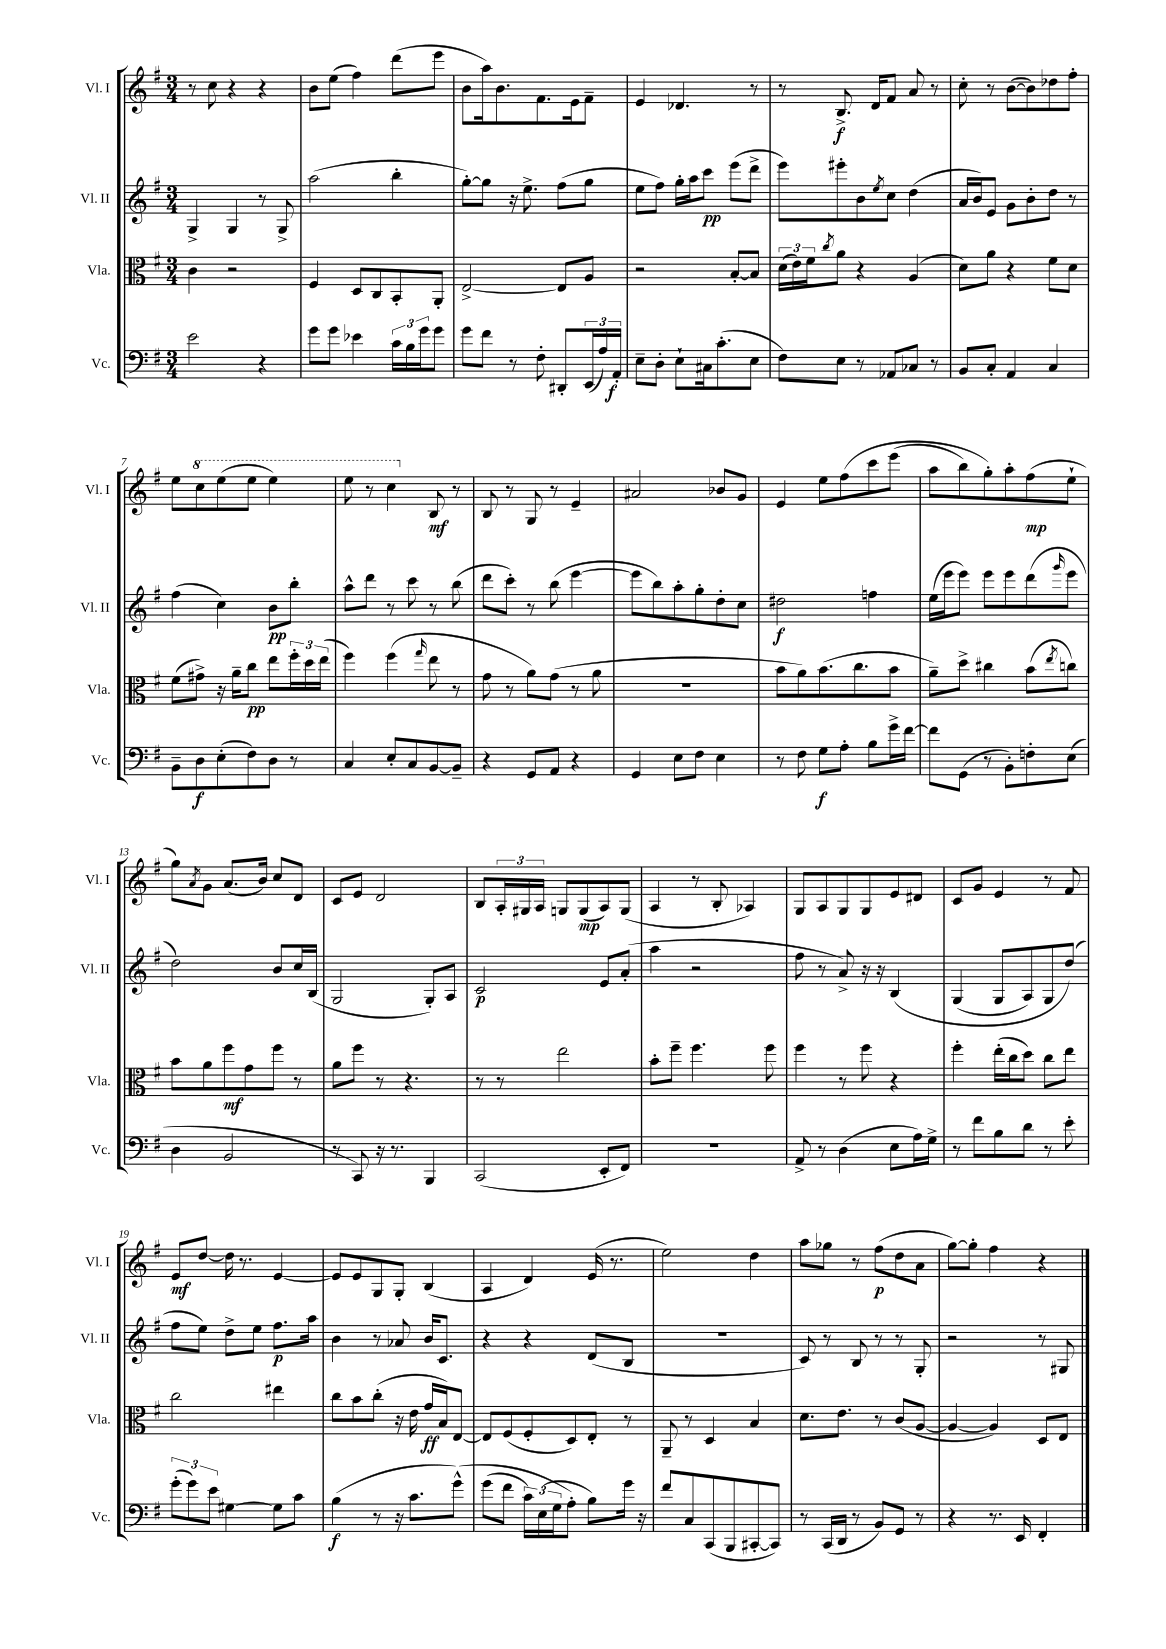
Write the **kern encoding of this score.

**kern	**dynam	**kern	**dynam	**kern	**dynam	**kern	**dynam
*part4	*part4	*part3	*part3	*part2	*part2	*part1	*part1
*staff4	*staff4	*staff3	*staff3	*staff2	*staff2	*staff1	*staff1
*I"Vc.	*	*I"Vla.	*	*I"Vl. II	*	*I"Vl. I	*
*I'Vc.	*	*I'Vla.	*	*I'Vl. II	*	*I'Vl. I	*
*clefF4	*	*clefC3	*	*clefG2	*	*clefG2	*
*k[f#]	*	*k[f#]	*	*k[f#]	*	*k[f#]	*
*M3/4	*	*M3/4	*	*M3/4	*	*M3/4	*
=1	=1	=1	=1	=1	=1	=1	=1
2e\	.	4c\	.	4G^/	.	8r	.
.	.	.	.	.	.	8cc\	.
.	.	2r	.	4G/	.	4r	.
4r	.	.	.	8r	.	4r	.
.	.	.	.	8G^/	.	.	.
=2	=2	=2	=2	=2	=2	=2	=2
8g\L	.	4F#/	.	(2aa\	.	8b\L	.
8g\J	.	.	.	.	.	(8ee\J	.
4e-X\	.	8D/L	.	.	.	4ff#\)	.
.	.	8C/	.	.	.	.	.
24c\LL	.	8BB'/	.	4bb'\	.	(8ddd\L	.
24B\	.	.	.	.	.	.	.
24g\J	.	.	.	.	.	.	.
8g\J	.	8AA'/J	.	.	.	8eee\J	.
=3	=3	=3	=3	=3	=3	=3	=3
8g\L	.	[2E^/	.	[8gg'\L)	.	8b\L	.
8f#\J	.	.	.	8gg\J]	.	16aa\k)	.
.	.	.	.	.	.	8.b\	.
8r	.	.	.	16r	.	.	.
.	.	.	.	8.ee^\	.	.	.
8F#'\	.	.	.	.	.	8.f#\	.
8DD#X'/L	.	8E/L]	.	(8ff#\L	.	.	.
.	.	.	.	.	.	16e\k	.
(24EE/L	.	8A/J	.	8gg\J	.	8f#~\J	.
24A/)	.	.	.	.	.	.	.
24AA'/JJ	f	.	.	.	.	.	.
=4	=4	=4	=4	=4	=4	=4	=4
8E~\L	.	2r	.	8ee\L	.	4e/	.
8D'\J	.	.	.	8ff#\J)	.	.	.
8E`\L	.	.	.	16gg'\LL	.	4.d-X/	.
.	.	.	.	16aa\J	.	.	.
16C#X\k	.	.	.	8ccc\J	pp	.	.
(8.c'\	.	.	.	.	.	.	.
.	.	[8B'/L	.	(8eee\L	.	.	.
8E\J	.	8B/J]	.	8ddd^\J	.	8r	.
=5	=5	=5	=5	=5	=5	=5	=5
8F#\L)	.	(24d\LL	.	8eee\L)	.	8r	.
.	.	24e\)	.	.	.	.	.
.	.	24f#\J	.	.	.	.	.
.	.	8qcc/	.	.	.	.	.
8E\J	.	8a\J	.	8eee#X'\	.	8.B^/	f
8r	.	4r	.	8b\	.	.	.
.	.	.	.	.	.	16d/KL	.
.	.	.	.	8qee/	.	.	.
8AA-X/L	.	.	.	8cc\J	.	8f#/J	.
8C-X/J	.	(4A/	.	(4dd\	.	8a/	.
8r	.	.	.	.	.	8r	.
=6	=6	=6	=6	=6	=6	=6	=6
8BB/L	.	8d\L)	.	16a/LL	.	8cc'\	.
.	.	.	.	16b/J)	.	.	.
8C'/J	.	8a\J	.	8e/J	.	8r	.
4AA/	.	4r	.	8g\L	.	([8b\L	.
.	.	.	.	8b'\	.	8b\])	.
4C/	.	8f#\L	.	8dd\J	.	8dd-X\	.
.	.	8d\J	.	8r	.	8ff#'\J	.
!!LO:LB:g=z
=7	=7	=7	=7	=7	=7	=7	=7
8BB~\L	.	(8f#\L	.	(4ff#\	.	8ee\L	.
*	*	*	*	*	*	*8va	*
8D\	f	8g#X^\J)	.	.	.	8ccc\	.
(8E'\	.	16r	.	4cc\)	.	(8eee\	.
.	.	16a~\KL	.	.	.	.	.
8F#\)	.	8cc\J	pp	.	.	8eee\J	.
8D\J	.	8ee\L	.	8b\L	pp	4eee\)	.
8r	.	24ff#'\L	.	8bb'\J	.	.	.
.	.	24dd\	.	.	.	.	.
.	.	(24ee\JJ	.	.	.	.	.
=8	=8	=8	=8	=8	=8	=8	=8
4C/	.	4ff#\)	.	8aa^^\L	.	8eee\	.
.	.	.	.	8ddd\J	.	8r	.
8E'/L	.	(4ff#\	.	8r	.	4ccc\	.
8C/	.	.	.	8ccc\	.	.	.
.	.	16qqgg/	.	.	.	.	.
*	*	*	*	*	*	*X8va	*
[8BB/	.	8ee\	.	8r	.	8B/	mf
8BB~/J]	.	8r	.	(8bb\	.	8r	.
=9	=9	=9	=9	=9	=9	=9	=9
4r	.	8g\	.	8ddd\L	.	8B/	.
.	.	8r	.	8ccc'\J)	.	8r	.
8GG/L	.	8a\L)	.	8r	.	8G/	.
8AA/J	.	(8g\J	.	(8bb\	.	8r	.
4r	.	8r	.	[4eee\	.	4e~/	.
.	.	8a\	.	.	.	.	.
=10	=10	=10	=10	=10	=10	=10	=10
4GG/	.	2.r	.	8eee\L]	.	2a#X/	.
.	.	.	.	8bb\)	.	.	.
8E\L	.	.	.	8aa'\	.	.	.
8F#\J	.	.	.	8gg'\	.	.	.
4E\	.	.	.	8dd'\	.	8b-X/L	.
.	.	.	.	8cc\J	.	8g/J	.
=11	=11	=11	=11	=11	=11	=11	=11
8r	.	8b\L	.	2dd#X\	f	4e/	.
8F#\	.	8a\)	.	.	.	.	.
8G\L	f	(8.b\	.	.	.	8ee\L	.
8A'\J	.	.	.	.	.	(8ff#\	.
.	.	8.cc\	.	.	.	.	.
8B\L	.	.	.	4ffn\	.	8ccc\	.
16g^\L	.	8b\J	.	.	.	(8eee\J	.
[16f#\JJ	.	.	.	.	.	.	.
=12	=12	=12	=12	=12	=12	=12	=12
8f#\L]	.	8a~\L)	.	(16ee\LL	.	8aa\L	.
.	.	.	.	16eee\J	.	.	.
(8GG\J	.	8dd^\J	.	8eee\J)	.	8bb\)	.
8r	.	4cc#X\	.	8eee\L	.	8gg'\)	.
8BB'\L)	.	.	.	8eee\	.	8aa'\	.
8Fn'\	.	(8b\L	.	(8ddd\	.	(8ff#\	mp
.	.	8qee/	.	16qqggg/	.	.	.
(8E\J	.	8ccn\J)	.	8eee\J	.	8ee`\J	.
!!LO:LB:g=z
=13	=13	=13	=13	=13	=13	=13	=13
4D\	.	8b\L	.	2dd\)	.	8gg\L)	.
.	.	.	.	.	.	8qa/	.
.	.	8a\	.	.	.	8g\J	.
2BB/	.	8ff#\	mf	.	.	(8.a/L	.
.	.	8g\	.	.	.	.	.
.	.	.	.	.	.	16b/Jk)	.
.	.	8ff#\J	.	8b/L	.	8cc/L	.
.	.	8r	.	16cc/L	.	8d/J	.
.	.	.	.	(16B/JJ	.	.	.
=14	=14	=14	=14	=14	=14	=14	=14
8r	.	8a\L	.	2G/	.	8c/L	.
8CC/)	.	8ff#\J	.	.	.	8e/J	.
16r	.	8r	.	.	.	2d/	.
8.r	.	.	.	.	.	.	.
.	.	4.r	.	.	.	.	.
4BBB/	.	.	.	8G'/L)	.	.	.
.	.	.	.	8A/J	.	.	.
=15	=15	=15	=15	=15	=15	=15	=15
(2CC/	.	8r	.	2c/	p	8B/L	.
.	.	8r	.	.	.	24A'/L	.
.	.	.	.	.	.	24G#X/	.
.	.	.	.	.	.	24A/JJ	.
.	.	2ee\	.	.	.	8Gn/L	.
.	.	.	.	.	.	(8G/	mp
8EE'/L	.	.	.	8e/L	.	8A/)	.
8FF#/J)	.	.	.	(8a'/J	.	(8G/J	.
=16	=16	=16	=16	=16	=16	=16	=16
2.r	.	8b'\L	.	4aa\	.	4A/	.
.	.	8ff#~\J	.	.	.	.	.
.	.	4.ff#\	.	2r	.	8r	.
.	.	.	.	.	.	8B'/	.
.	.	.	.	.	.	4A-X/)	.
.	.	8ff#\	.	.	.	.	.
=17	=17	=17	=17	=17	=17	=17	=17
8AA^/	.	4ff#\	.	8ff#\	.	8G/L	.
8r	.	.	.	8r	.	8A/	.
(4D\	.	8r	.	8a^/)	.	8G/	.
.	.	8ff#\	.	16r	.	8G/	.
.	.	.	.	16r	.	.	.
8E\L	.	4r	.	(4B/	.	8e/	.
16A\L)	.	.	.	.	.	8d#X/J	.
16G^\JJ	.	.	.	.	.	.	.
=18	=18	=18	=18	=18	=18	=18	=18
8r	.	4ff#'\	.	(4G/	.	8c/L	.
8f#\L	.	.	.	.	.	8g/J	.
8B\	.	(16ee'\LL	.	8G/L	.	4e/	.
.	.	16cc\J	.	.	.	.	.
8d\J	.	8dd\J)	.	8A/)	.	.	.
8r	.	8cc\L	.	8G/	.	8r	.
8e'\	.	8ee\J	.	(8dd/J)	.	8f#/	.
!!LO:LB:g=z
=19	=19	=19	=19	=19	=19	=19	=19
(12g'\L	.	2cc\	.	8ff#\L	.	8e/L	mf
12g\)	.	.	.	.	.	.	.
.	.	.	.	8ee\J)	.	[8dd/J	.
12e\J	.	.	.	.	.	.	.
[4G#X\	.	.	.	8dd^\L	.	16dd\]	.
.	.	.	.	.	.	8.r	.
.	.	.	.	8ee\J	.	.	.
8G#\L]	.	4ee#X\	.	8.ff#\L	p	[4e/	.
8c\J	.	.	.	.	.	.	.
.	.	.	.	16aa\Jk	.	.	.
=20	=20	=20	=20	=20	=20	=20	=20
(4B\	f	8cc\L	.	4b\	.	8e/L]	.
.	.	8b\	.	.	.	8e/	.
8r	.	(8cc'\J	.	8r	.	8G/	.
16r	.	16r	.	8a-X/	.	8G'/J	.
8.c\L	.	16e\	.	.	.	.	.
.	.	16g/LL	ff	16b/KL	.	(4B/	.
.	.	16B/J)	.	8.c/J	.	.	.
(8g^^\J)	.	[8E/J	.	.	.	.	.
=21	=21	=21	=21	=21	=21	=21	=21
(8g\L	.	8E/L]	.	4r	.	4A/	.
8f#\J	.	(8F#/	.	.	.	.	.
24c\LL)	.	8F#'/	.	4r	.	4d/)	.
(24E\	.	.	.	.	.	.	.
24G\J	.	.	.	.	.	.	.
8A'\J)	.	8D/)	.	.	.	.	.
8B\L)	.	8E'/J	.	(8d/L	.	(16e/	.
.	.	.	.	.	.	8.r	.
16g\Jk	.	8r	.	8B/J	.	.	.
16r	.	.	.	.	.	.	.
=22	=22	=22	=22	=22	=22	=22	=22
8f#/L	.	8AA~/	.	2.r	.	2ee\)	.
8C/	.	8r	.	.	.	.	.
(8CC/	.	4D/	.	.	.	.	.
8BBB/	.	.	.	.	.	.	.
[8CC#X'/	.	4B/	.	.	.	4dd\	.
8CC#/J])	.	.	.	.	.	.	.
=23	=23	=23	=23	=23	=23	=23	=23
8r	.	8.d\L	.	8c/)	.	8aa\L	.
(16CC/LL	.	.	.	8r	.	8gg-X\J	.
16DD/JJ	.	8.e\J	.	.	.	.	.
8r	.	.	.	8B/	.	8r	.
8BB/L)	.	8r	.	8r	.	(8ff#\L	p
8GG/J	.	(8c/L	.	8r	.	8dd\	.
8r	.	[8A/J	.	8G'/	.	8a\J	.
=24	=24	=24	=24	=24	=24	=24	=24
4r	.	4A/_	.	2r	.	[8gg\L)	.
.	.	.	.	.	.	8gg'\J]	.
8.r	.	4A/])	.	.	.	4ff#\	.
16EE/	.	.	.	.	.	.	.
4FF#'/	.	8D/L	.	8r	.	4r	.
.	.	8E/J	.	8G#X/	.	.	.
==	==	==	==	==	==	==	==
*-	*-	*-	*-	*-	*-	*-	*-
